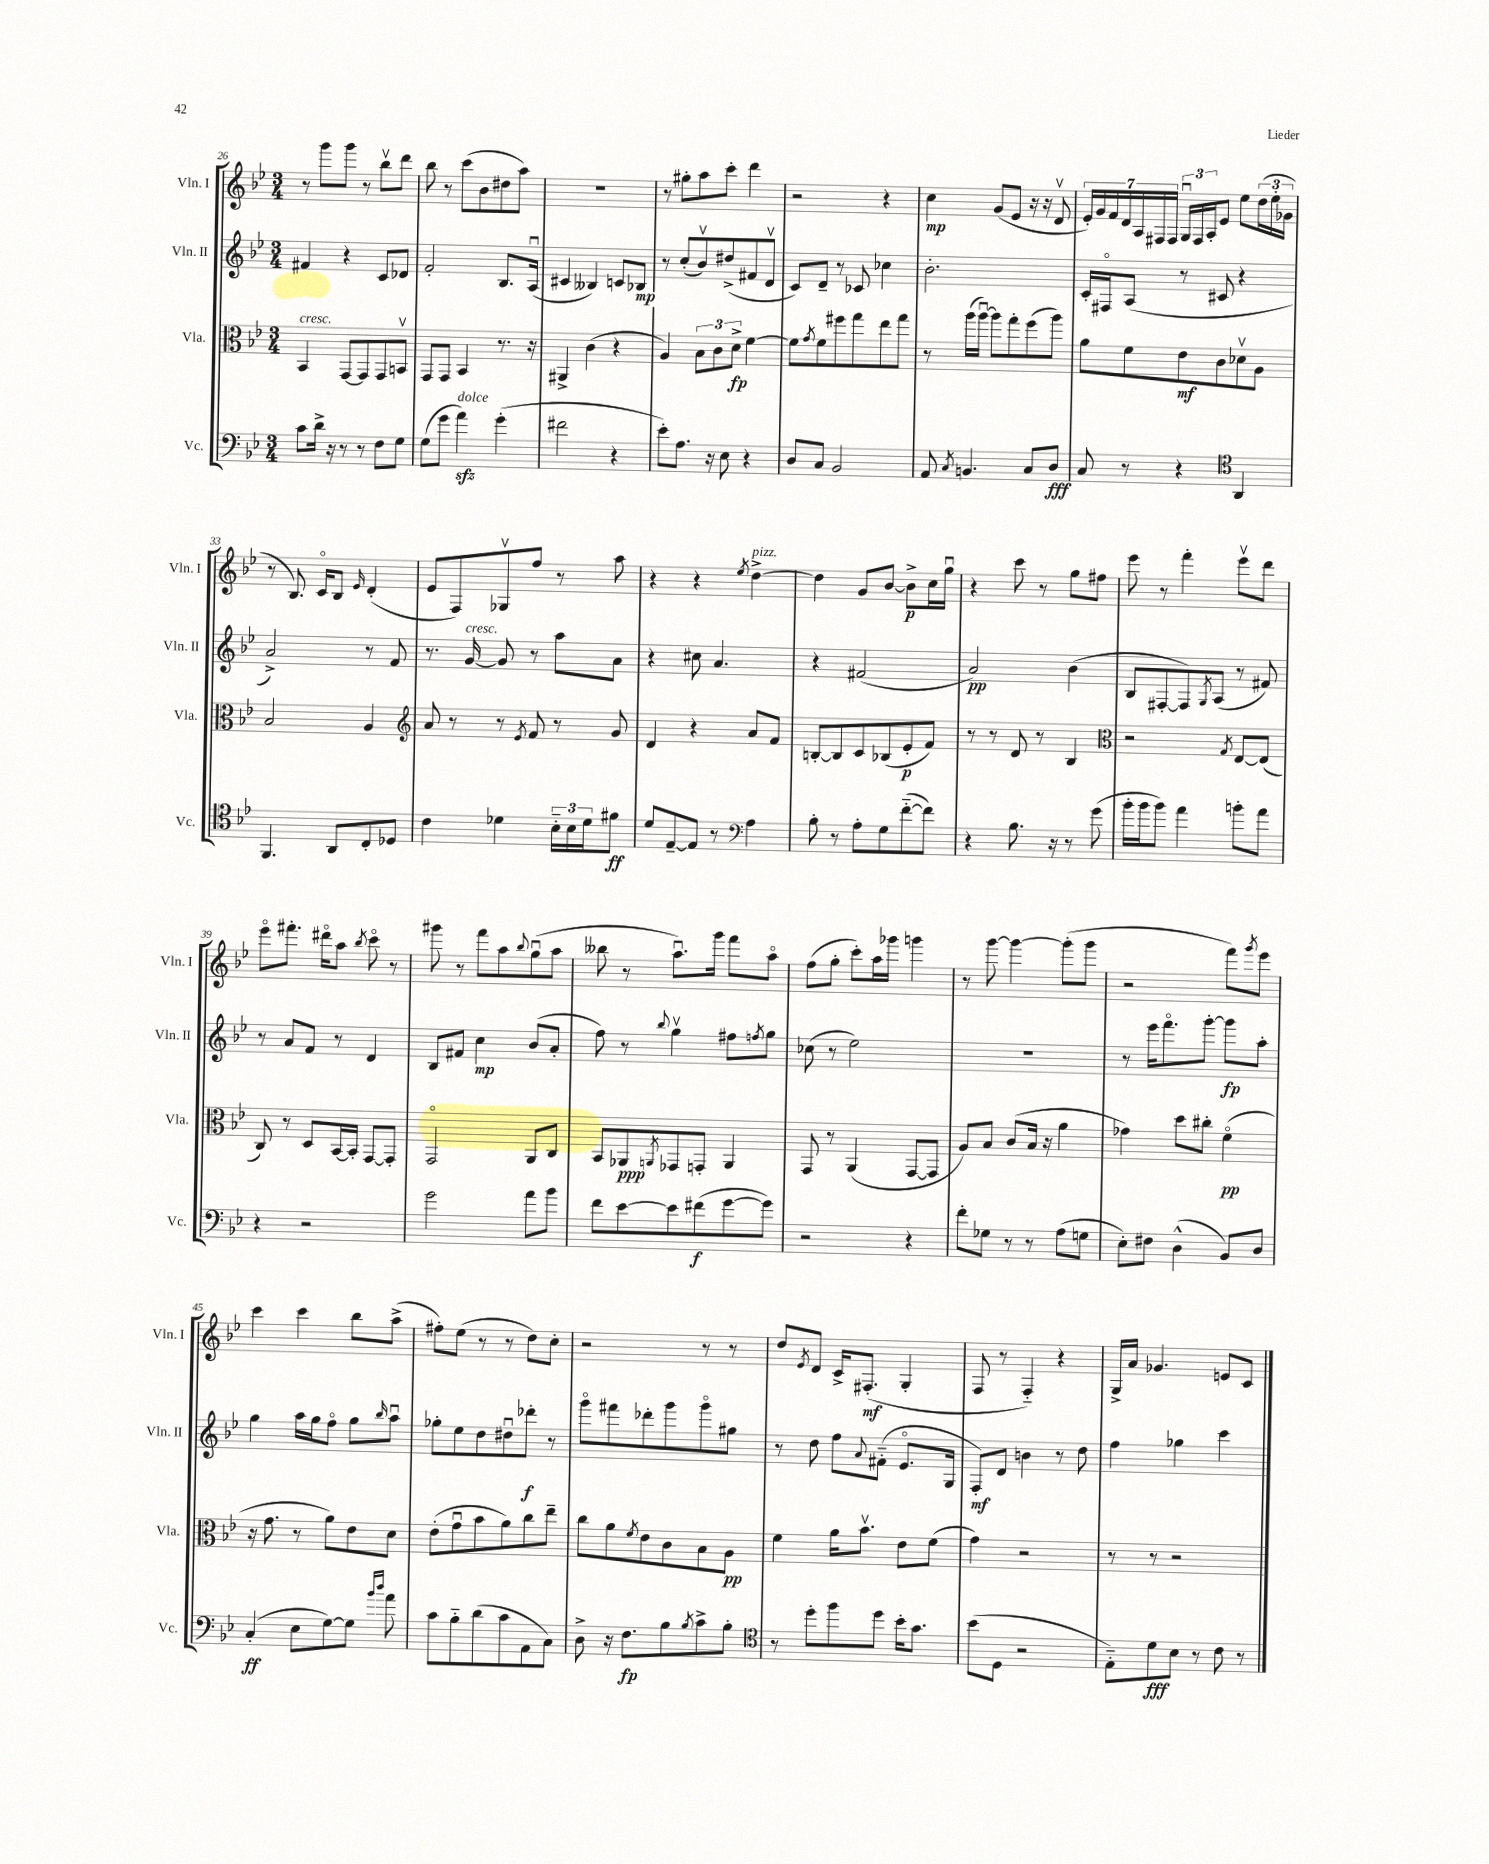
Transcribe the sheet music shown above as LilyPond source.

<<
\new StaffGroup <<
\new Staff = "s0" \with { instrumentName = "Vln. I" shortInstrumentName = "Vln. I" } {
    \clef treble \key bes \major \numericTimeSignature \time 3/4
    r8 g'''8 g'''8 r8 bes''8\upbow d'''8 |
    bes''8 r8 c'''8( bes'8 dis''8 a''8) |
    R2. |
    r8 gis''8-. a''8 c'''8-. d'''4 |
    r2 r4 |
    c''4\mp g'8( ees'8 r16 r16 d'8\upbow |
    \tuplet 7/4 { ees'16-.) g'16 f'16 d'16 a16 fis16 fis16 } \tuplet 3/2 { g16\downbow fis16 a16-. } ees'8 ees''8 \tuplet 3/2 { d''16( ees''16-. ges'16 } |
    r8 bes8.) c'16\flageolet bes8 \grace { ees'16 } d'4-.( |
    ees'8 f8) ges8\upbow f''8 r8 a''8 |
    r4 r4 \acciaccatura { ees''8 } d''4~->^\markup { \italic "pizz." } |
    d''4 g'8 bes'8~ bes'8->\p c''16 g''16\downbow |
    r4 c'''8 r8 g''8 fis''8 |
    ees'''8 r8 f'''4-. ees'''8\upbow d'''8 |
    ees'''8\flageolet fis'''8.-. dis'''16\flageolet a''8 \acciaccatura { bes''8 } c'''8\flageolet r8 |
    gis'''8 r8 f'''8 a''8 \appoggiatura { bes''8 } g''8\downbow( a''8 |
    beses''8 r8 a''8.\downbow) g'''16 f'''8 a''8\flageolet |
    f''8( g''8-. c'''8-.) a''16 ges'''16 g'''4 |
    r8 g'''8~ g'''4~ g'''8-.( g'''8 |
    r2 f'''8) \acciaccatura { g'''8 } ees'''8 |
    c'''4 c'''4 bes''8 a''8->( |
    fis''8-.) ees''8( r8 r8 d''8) c''8-. |
    r2 r8 r8 |
    d''8 \acciaccatura { ees'8 } d'8 c'16-> fis8.-.\mf( g4-. |
    f8 r8 f4-_) r4 |
    g16-> a'16 ges'4. e'8 c'8 \bar "|." |
}
\new Staff = "s1" \with { instrumentName = "Vln. II" shortInstrumentName = "Vln. II" } {
    \clef treble \key bes \major \numericTimeSignature \time 3/4
    fis'4 r4 c'8 des'8 |
    f'2-. bes8. a16\downbow( |
    cis'4 beses4) c'8 bes8\mp |
    r8 c''8-.( bes'8\upbow) dis''8->( fis'8 d'8\upbow |
    c'8) d'8-- r8 ces'8 ces''4 |
    bes'2.-. |
    c'16-. fis16\flageolet a8( r8 cis'8 r4 |
    a'2->) r8 f'8 |
    r8. g'16~^\markup { \italic "cresc." } g'8 r8 a''8 a'8 |
    r4 cis''8 a'4. |
    r4 fis'2( |
    a'2\pp) bes'4( |
    bes8 fis8~-. fis8) \acciaccatura { g8 } a8( r8 fis'8) |
    r8 a'8 f'8 r8 d'4 |
    bes8 fis'8 c''4\mp bes'8( a'8-. |
    f''8) r8 \appoggiatura { bes''8 } g''4\upbow fis''8 \acciaccatura { f''8 } g''8 |
    ces''8( r8 ees''2) |
    R2. |
    r8 ees'''16 f'''8.\flageolet g'''8~-. g'''8\fp a''8-. |
    g''4 a''16 g''16 f''8\flageolet g''8 \grace { bes''16 } a''8\downbow |
    ges''8-. ees''8 d''8 dis''8\downbow des'''8-.\f r8 |
    g'''8\flageolet fis'''8 des'''8-. g'''8 g'''8\flageolet gis''8 |
    r8 d''8 f''8 \appoggiatura { a'8 } fis'8-_( ees'8.\flageolet g16 |
    f8-.\mf) d'8 b'4 r8 d''8 |
    f''4 ges''4 c'''4 \bar "|." |
}
\new Staff = "s2" \with { instrumentName = "Vla." shortInstrumentName = "Vla." } {
    \clef alto \key bes \major \numericTimeSignature \time 3/4
    bes,4^\markup { \italic "cresc." } g,8~ g,8 g,8 b,8\upbow |
    g,8 g,8 bes,4 r8. r16 |
    ais,4-> c'4( r4 |
    a4) \tuplet 3/2 { bes8 c'8 d'8->\fp } f'4~ |
    f'8 \acciaccatura { g'8 } f'8 fis''8 g''8 ees''8 g''8 |
    r8 a''16( a''16~\downbow) a''8 g''8-. f''8( a''8) |
    a'8 f'8 ees'8\mf c'8 des'8\upbow a8 |
    bes2 a4 |
    \clef treble a'8 r8 r8 \acciaccatura { ees'8 } f'8 r8 g'8 |
    d'4 r4 a'8 f'8 |
    b8~-. b8 c'8 bes8( ees'8-.\p f'8) |
    r8 r8 d'8 r8 bes4 |
    \clef alto r2 \acciaccatura { g8 } ees8~ ees8( |
    c8) r8 d8 bes,16~ bes,16-. g,8~ g,8-. |
    g,2\flageolet a,8 c8 |
    bes,8 aes,8\ppp \acciaccatura { a,8 } ges,8 g,8-. a,4 |
    g,8 r8 a,4( g,8~ g,8 |
    a8) bes8 c'8( bes16 r16 a'4 |
    ges'4) d''8 cis''8-. f'4\flageolet\pp( |
    r16 g'8. r8 a'8) ees'8 d'8 |
    ees'8-.( g'8\downbow bes'8 a'8) c''8 ees''8-- |
    c''8 a'8 \acciaccatura { f'8 } ees'8 c'8 bes8 a8\pp |
    f'4 a'16 bes'8.\upbow ees'8 f'8( |
    g'4) r2 |
    r8 r8 r2 \bar "|." |
}
\new Staff = "s3" \with { instrumentName = "Vc." shortInstrumentName = "Vc." } {
    \clef bass \key bes \major \numericTimeSignature \time 3/4
    c'8 d'16-> r16 r8 r8 f8 g8 |
    g8( g'8 a'4\sfz^\markup { \italic "dolce" }) g'4-.( |
    fis'2 r4 |
    ees'8-.) a8. r16 ees8 r4 |
    d8 c8 bes,2 |
    a,8 \acciaccatura { c8 } b,4. c8 d8\fff |
    c8 r8 r4 \clef tenor a,4 |
    f,4. a,8 c8-. des8 |
    c'4 des'4 \tuplet 3/2 { bes16-_ bes16 des'16 } fis'8\ff |
    d'8 ees8~-- ees8 r8 \clef bass a4 |
    bes8-. r8 a8-. g8 f'8~-_( f'8) |
    r4 bes8. r16 r8 g'8( |
    bes'16-. bes'16 bes'8) a'4 b'8-. a'8 |
    r4 r2 |
    g'2 a'8 bes'8 |
    f'8 ees'8~ ees'8 fis'8\f( g'8~ g'8) |
    r2 r4 |
    f'8-. ges8 r8 r8 a8( g8 |
    ees8-.) fis8 d4-^( bes,8) d8 |
    c4-.\ff( ees8 g8~) g8 \grace { bes'16 d''16 } a'8 |
    c'8 bes8-_ d'8( c'8 a,8 c8) |
    d8-> r16 f8.\fp bes8 \acciaccatura { bes8 } c'8-> bes8-. |
    \clef tenor r8 d''8-. f''8 d''8 bes'16-. g'8. |
    bes'8( d8 r2 |
    ees8-_) d'8\fff bes8 r8 c'8 r8 \bar "|." |
}
>>
>>
\layout { \context { \Score currentBarNumber = #26 } }
